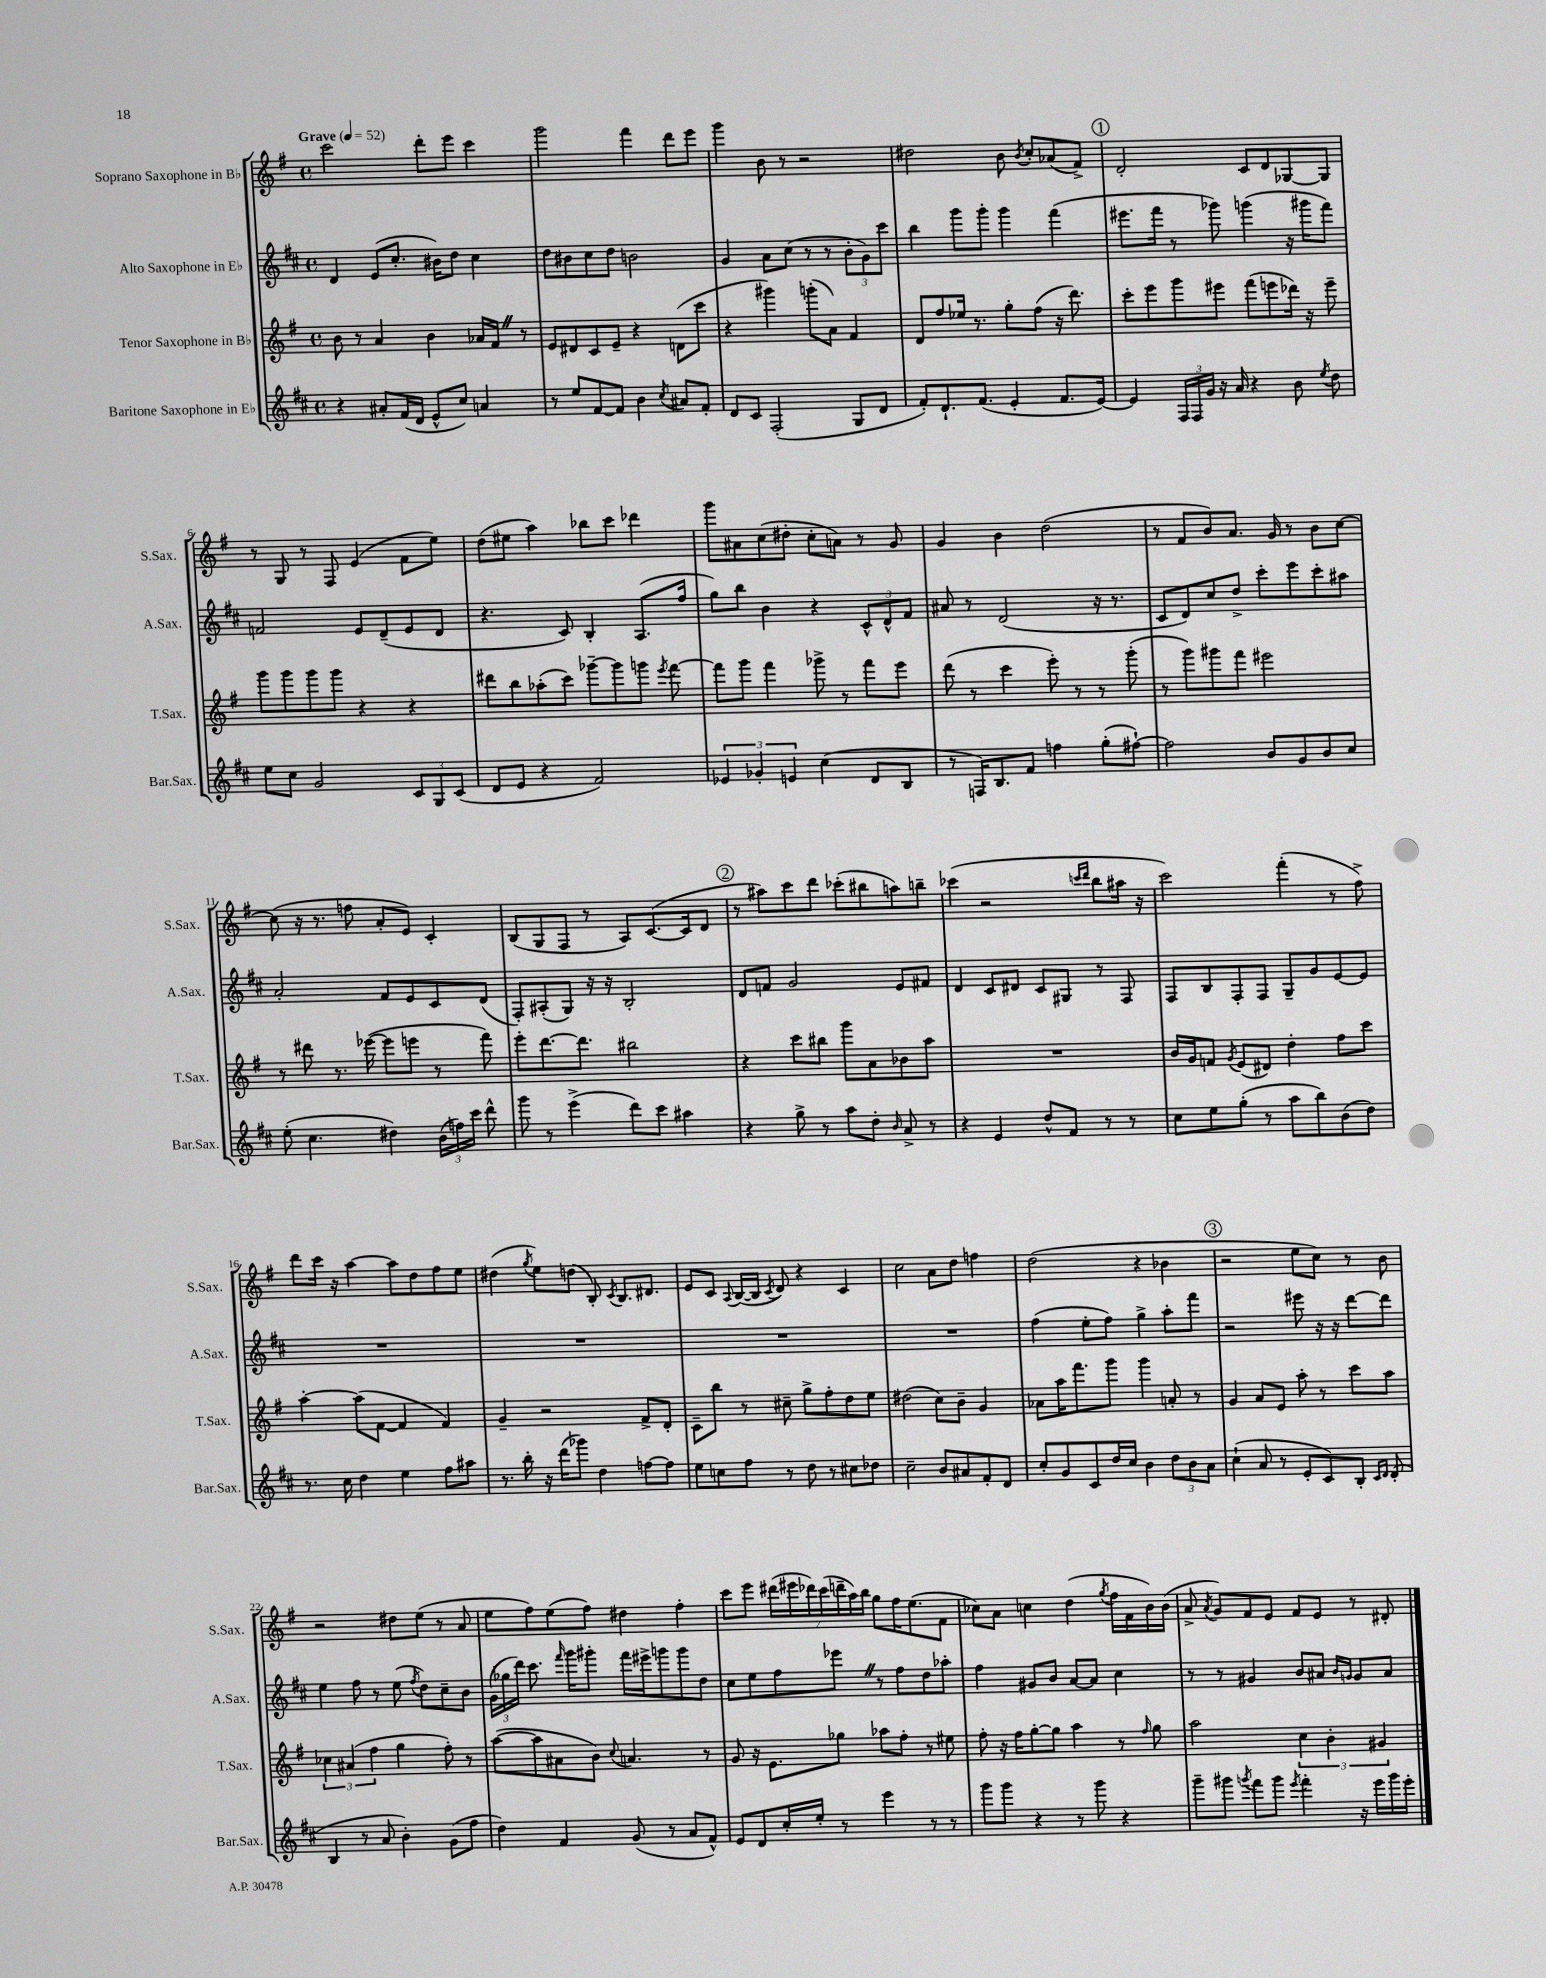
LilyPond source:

<<
\new StaffGroup <<
\new Staff = "s0" \with { instrumentName = "Soprano Saxophone in Bb" shortInstrumentName = "S.Sax." } {
    \clef treble \key g \major \defaultTimeSignature \time 4/4 \tempo "Grave" 4 = 52
    \autoBeamOff c'''2 d'''8[-. e'''8] c'''4 |
    g'''2 fis'''4 d'''8[ e'''8] |
    g'''4 b'8 r8 r2 |
    dis''2 b'8 \acciaccatura { b'8 } c''8[-. aes'8( fis'8]->) |
    \mark \markup { \circle "1" } d'2-. c'8[ d'8 ges8~ ges8] |
    r8 g8 r8 fis8 e'4( fis'8[ e''8]) |
    d''8[( eis''8] a''4) bes''8[ c'''8] des'''4 |
    g'''8[ ais'8 c''8( dis''8]-. c''8[-. a'8]) r8 g'8 |
    g'4 b'4 d''2( |
    r8 fis'8[ b'8) a'8.] g'16 r8 b'8[ c''8]~ |
    c''8( r16 r8. f''8 a'8[-. e'8]) c'4-. |
    b8[( g8 fis8] r8 a8[) c'8.~( c'16 d'8] |
    \mark \markup { \circle "2" } r8 ais''8[) c'''8 d'''8] ces'''8[-.( bis''8 a''8) b''8]-- |
    ces'''4( r2 \grace { c'''16[ d'''16] } b''8[ ais''16] r16 |
    c'''2) fis'''4-.( r8 fis''8->) |
    d'''8[ c'''16] r16 a''4~ a''8[ d''8 fis''8 e''8] |
    dis''4( \acciaccatura { g''8 } e''8[) d''8]( b8-.) \acciaccatura { c'8 } b8.[ dis'8.] |
    e'8[ c'8] \appoggiatura { a8 } b16[~( b16] \acciaccatura { c'8 } d'8) r4 c'4 |
    c''2 a'8[ d''8] f''4 |
    d''2( r4 bes'4 |
    \mark \markup { \circle "3" } r2 e''8[ c''8]) r8 b'8 |
    r2 dis''8[ e''8]( r8 a'8 |
    e''8[ fis''8) e''8( fis''8]) dis''4 fis''4-. |
    c'''8[ e'''8] \tuplet 7/4 { dis'''16[( eis'''16 des'''16) c'''16( d'''16-- a''16) b''16] } g''8[ fis''16 e''8.( fis'8] |
    ces''8[) a'8] c''4 d''4( \acciaccatura { g''8 } fis''16[ fis'16 b'16) b'16]( |
    a'8-> \acciaccatura { a'8 } g'8[) fis'8 e'8] fis'8[ e'8] r8 dis'8-. \bar "|." |
}
\new Staff = "s1" \with { instrumentName = "Alto Saxophone in Eb" shortInstrumentName = "A.Sax." } {
    \clef treble \key d \major \defaultTimeSignature \time 4/4
    \autoBeamOff d'4 e'8[( cis''8.]-. bis'16[) d''8] cis''4 |
    d''8[ bis'8 cis''8 d''8] b'2 |
    g'4 a'8[ cis''8]( r8 r8 \tuplet 3/2 { b'8[-. g'8) cis'''8] } |
    b''4 g'''8[ g'''8]-. g'''4 fis'''4( |
    \mark \markup { \circle "1" } eis'''8.[ fis'''16] r8 ges'''8) g'''4( r16 gis'''16[ fis'''8]) |
    f'2 e'8[ d'8--( e'8 d'8] |
    r4. cis'8) b4-. a8.[( fis''16] |
    g''8[) b''8] b'4 r4 \tuplet 3/2 { cis'8[-^ d'8-^ fis'8] } |
    ais'8 r8 d'2( r16 r8. |
    cis'8[ d'8) cis''8 d''8]-> cis'''8[-. e'''8 cis'''8-. ais''8] |
    a'2-. fis'8[ e'8 cis'8 d'8]( |
    fis8[-.) ais8-.( g8]) r16 r16 b2-. |
    \mark \markup { \circle "2" } d'8[ f'8] g'2 e'8[ fis'8] |
    d'4 cis'8[ dis'8] cis'8[ gis8] r8 fis8 |
    fis8[ b8 fis8-. fis8] g8[-- g'8 e'8~ e'8] |
    R1 |
    R1 |
    R1 |
    R1 |
    fis''4( e''8[-. fis''8]) g''4-> a''8[-. fis'''8] |
    \mark \markup { \circle "3" } r2 eis'''8 r16 r16 d'''8[~ d'''8] |
    e''4 fis''8 r8 e''8( \acciaccatura { fis''8 } d''8[) cis''8-- b'8] |
    \tuplet 3/2 { g'16[( ges''16 d'''16]) } cis'''8. \grace { fis'''16 } g'''16[ gis'''8]-. fis'''16[ eis'''16-> g'''8 g'''8 d''8] |
    cis''8[ e''8 fis''8 ees'''8] \once \override BreathingSign.text = \markup { \musicglyph "scripts.caesura.straight" } \breathe r8 fis''8[ d''8 aes''8]-. |
    fis''4 gis'8[ b'8] a'8[~ a'8] cis''4 |
    r8 r8 gis'4 b'8[ ais'8] \grace { b'16[ g'16] } g'8[ ais'8] \bar "|." |
}
\new Staff = "s2" \with { instrumentName = "Tenor Saxophone in Bb" shortInstrumentName = "T.Sax." } {
    \clef treble \key g \major \defaultTimeSignature \time 4/4
    \autoBeamOff b'8 r8 a'4 b'4 aes'16[ fis'16] \once \override BreathingSign.text = \markup { \musicglyph "scripts.caesura.straight" } \breathe r8 |
    e'8[ dis'8 c'8 e'8]-- r4 d'8[( c'''8] |
    r4 gis'''4) g'''8[-.( a'8]) fis'4 |
    d'8[ fis''8 ees''16] r8. g''8[-. fis''8]( r16 d'''8.) |
    \mark \markup { \circle "1" } c'''8[-. e'''8 g'''8 eis'''8] fis'''8[( e'''8 des'''16]) r16 e'''8-- |
    g'''8[ g'''8 g'''8 g'''8] r4 r4 |
    dis'''8[ b''8 aes''8-.( c'''8]) ges'''8[~-- ges'''8 g'''8] \acciaccatura { e'''8 } fis'''8~ |
    fis'''8[ g'''8] fis'''4 ges'''8-> r8 fis'''8[ e'''8] |
    d'''8( r8 c'''4 e'''8-.) r8 r8 g'''8-.( |
    r8 g'''8[) gis'''8 fis'''8] eis'''2 |
    r8 dis'''8 r8. ees'''16~( ees'''8[ e'''8] r8 fis'''8) |
    e'''8[-. d'''8.~ d'''8.] bis''2 |
    \mark \markup { \circle "2" } r4 c'''8[ bis''8] g'''8[ a'8 bes'8 a''8] |
    R1 |
    b'16[ g'16 f'8] \acciaccatura { g'8 } e'8[( dis'8]) d''4-. fis''8[ c'''8] |
    a''4~-. a''8[( fis'8]~ fis'4 fis'4) |
    g'4-- r2 fis'8[-> d'8]-. |
    c'8[-- b''8] r8 cis''8-- g''8[-> fis''8-. d''8 e''8] |
    dis''2( c''8[) b'8]-- g'4 |
    aes'8[ a''16 fis'''8. g'''8] g'''4 a'8-. r8 |
    \mark \markup { \circle "3" } g'4 a'8[ e'8] a''8-. r8 c'''8[ a''8] |
    \tuplet 3/2 { ces''4 ais'4( fis''4 } g''4 fis''8-.) r8 |
    a''8[~( a''8 ais'8 b'8]) \appoggiatura { c''8 } a'4. r8 |
    g'8 r16 e'8.[ ges''8] aes''8[ fis''8]-. r8 eis''8 |
    fis''8-. r16 fis''16[ g''8~-. g''8] a''4 r8 \grace { fis''16 } g''8 |
    a''2 \tuplet 3/2 { c''4 b'4-. gis'4 } \bar "|." |
}
\new Staff = "s3" \with { instrumentName = "Baritone Saxophone in Eb" shortInstrumentName = "Bar.Sax." } {
    \clef treble \key d \major \defaultTimeSignature \time 4/4
    \autoBeamOff r4 ais'8[-. fis'16( d'16] e'8[-^ cis''8]) a'4 |
    r8 e''8[ fis'8~ fis'8] b'4 \acciaccatura { cis''8 } ais'8[ fis'8]-. |
    d'8[ cis'8] fis2-.( g8[ d'8] |
    fis'8[-.) d'8.-! fis'8.]( e'4-. fis'8.[ e'16]~) |
    \mark \markup { \circle "1" } e'4 \tuplet 3/2 { fis16[ fis16 g'16] } r16 a'16 r4 b'8 \acciaccatura { e''8 } d''8 |
    e''8[ cis''8] g'2 \tuplet 3/2 { cis'8[ g8 cis'8]( } |
    d'8[ e'8] r4 fis'2) |
    \tuplet 3/2 { ees'4 ges'4-. e'4 } cis''4( d'8[ b8] |
    r8 f16[) b8. fis'8] f''4 g''8[-.( fis''8]~-!) |
    fis''2 b'8[ g'8 b'8 cis''8] |
    e''8-.( cis''4. dis''4) \tuplet 3/2 { b'16[( f''16) cis'''16] } d'''8-^ |
    g'''8 r8 e'''4->( d'''8[) cis'''8] ais''4 |
    \mark \markup { \circle "2" } r4 g''8-> r8 a''8[ d''8]-. \grace { b'16 } a'8-> r8 |
    r4 e'4 d''8[-^ fis'8] r8 r8 |
    cis''8[ e''8 g''8]-.( r8 a''8[ b''8) b'8( d''8]) |
    r8. cis''16 d''4 e''4 fis''8[ ais''8] |
    r8. b''16-. r16 d'''16[( ges'''8]) d''4 f''8[~ f''8] |
    e''8[ c''8 fis''8] r8 d''8 r8 cis''8[ des''8] |
    cis''2-- b'8[ ais'8 fis'8-. d'8] |
    cis''8[-. g'8 cis'8 d''16 cis''16] b'4 \tuplet 3/2 { d''8[ b'8 a'8] } |
    \mark \markup { \circle "3" } cis''4-!( a'8 r8 e'8[-. cis'8) b8]-. \grace { cis'16[ d'16] } d'8-.( |
    b4 r8 a'8 b'4-.) g'8[( fis''8] |
    d''4) fis'4 g'8( r8 a'8[ fis'8]-^) |
    e'8[ d'8 cis''16-. e''16]-. r8 e'''4 r8 r8 |
    g'''8[ g'''8] r4 r8 g'''8 r4 |
    g'''8[-- gis'''8] \acciaccatura { g'''8 } fis'''8[ g'''8] \acciaccatura { e'''8 } fis'''4-. r16 e'''16[ g'''16 e'''16]-. \bar "|." |
}
>>
>>
